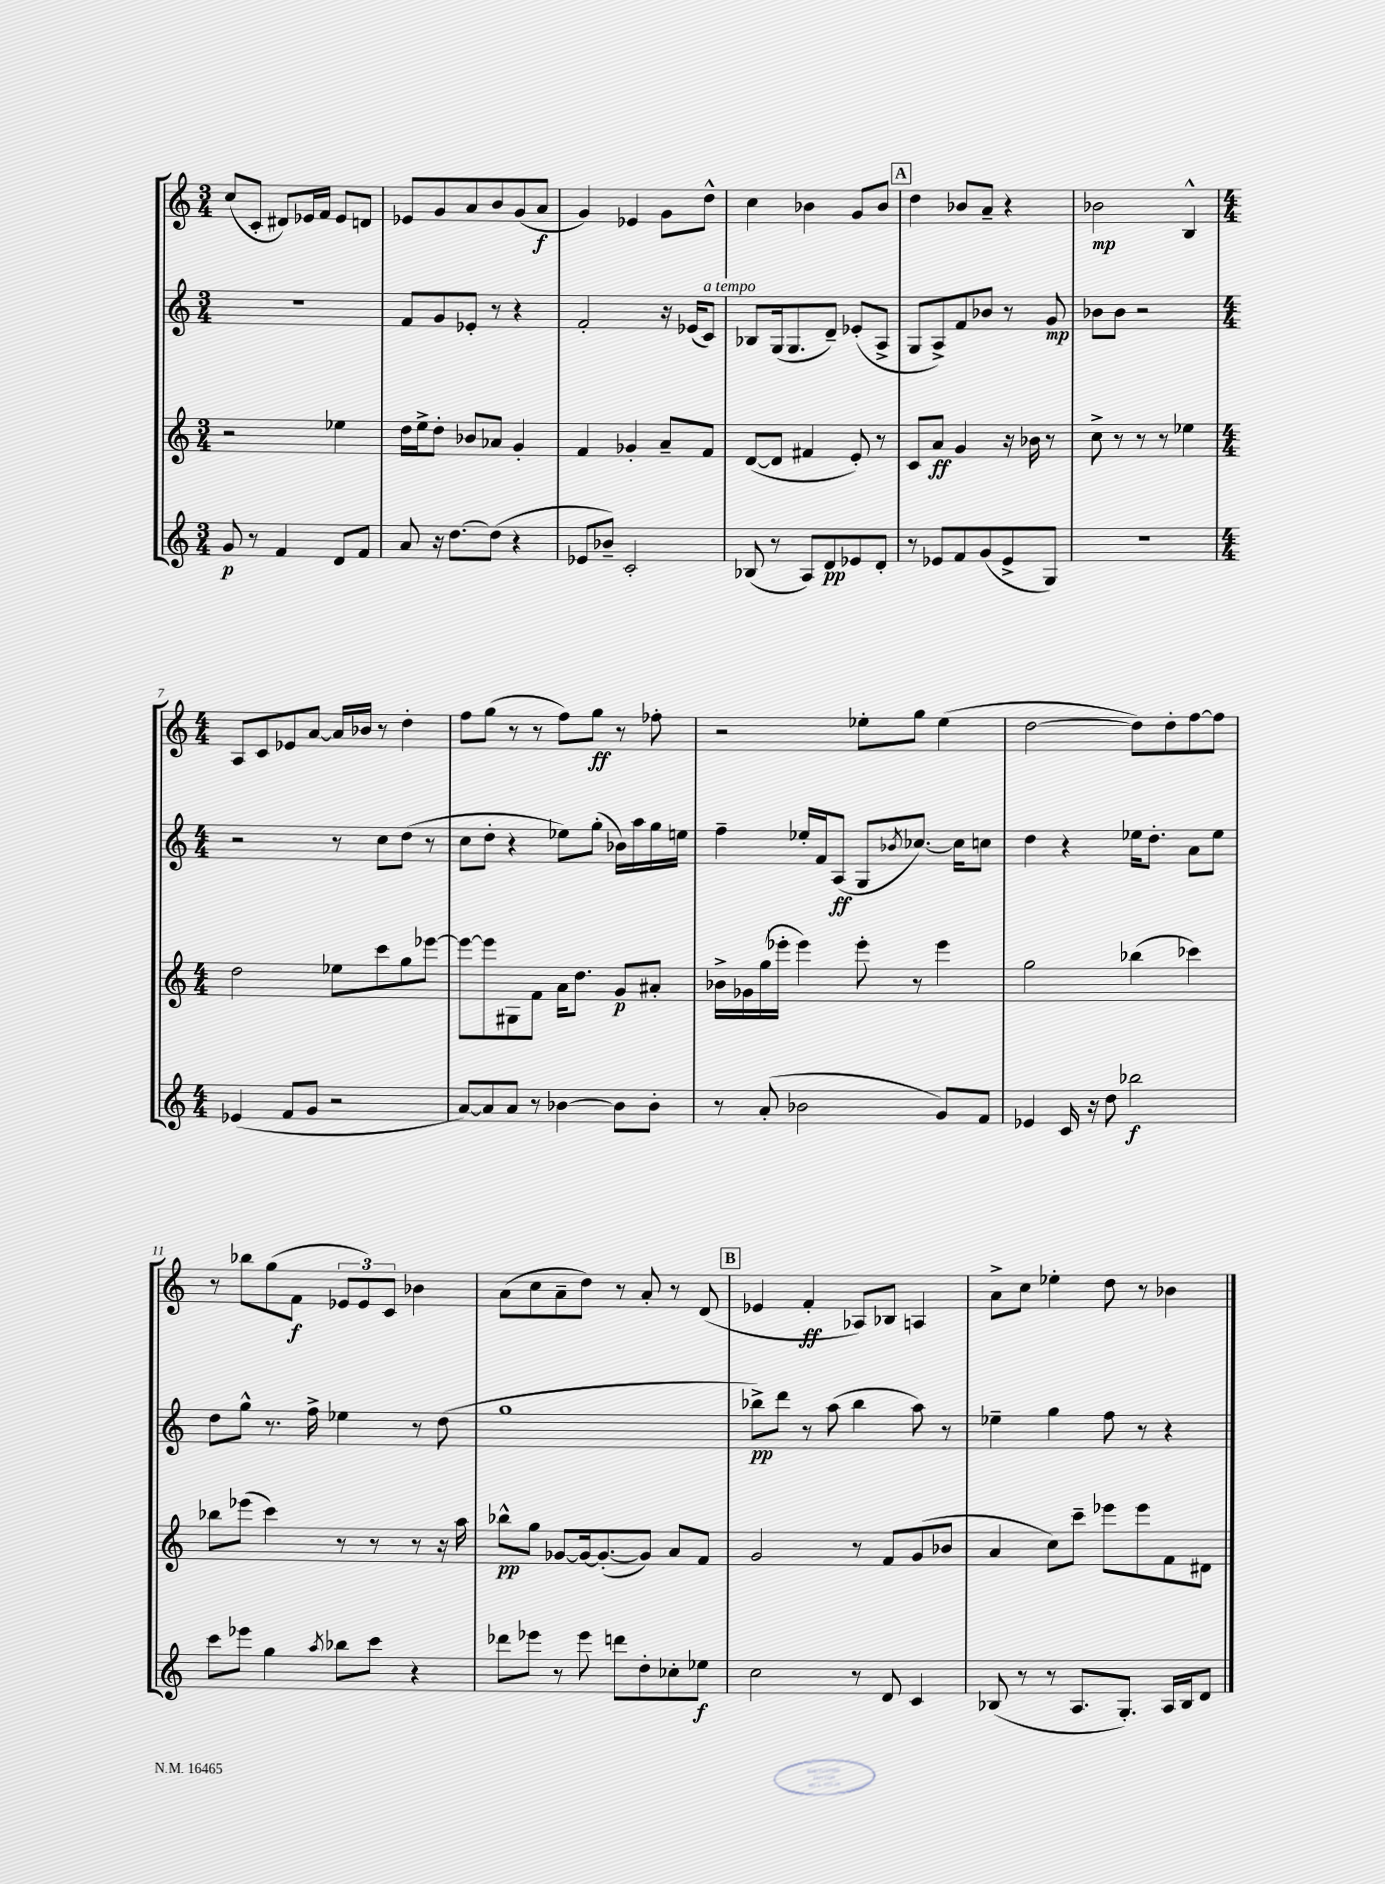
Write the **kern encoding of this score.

**kern	**dynam	**kern	**dynam	**kern	**dynam	**kern	**dynam
*part4	*part4	*part3	*part3	*part2	*part2	*part1	*part1
*staff4	*staff4	*staff3	*staff3	*staff2	*staff2	*staff1	*staff1
*clefG2	*	*clefG2	*	*clefG2	*	*clefG2	*
*k[]	*	*k[]	*	*k[]	*	*k[]	*
*M3/4	*	*M3/4	*	*M3/4	*	*M3/4	*
=1	=1	=1	=1	=1	=1	=1	=1
8g/	p	2r	.	2.r	.	(8cc/L	.
8r	.	.	.	.	.	8c'/J	.
4f/	.	.	.	.	.	8d#X/L)	.
.	.	.	.	.	.	16e-X/L	.
.	.	.	.	.	.	16f/JJ	.
8d/L	.	4ee-X\	.	.	.	8e-/L	.
8f/J	.	.	.	.	.	8dn/J	.
=2	=2	=2	=2	=2	=2	=2	=2
8a/	.	16dd\LL	.	8f/L	.	8e-X/L	.
.	.	16ee^\J	.	.	.	.	.
16r	.	8dd'\J	.	8g/	.	8g/	.
[8.dd\L	.	.	.	.	.	.	.
.	.	8b-X/L	.	8e-X'/J	.	8a/	.
(8dd\J]	.	8a-X/J	.	8r	.	8b/	.
4r	.	4g'/	.	4r	.	(8g/	.
.	.	.	.	.	.	8a/J	f
=3	=3	=3	=3	=3	=3	=3	=3
8e-X/L	.	4f/	.	2f'/	.	4g/)	.
8b-X~/J)	.	.	.	.	.	.	.
2c'/	.	4g-X'/	.	.	.	4e-X/	.
.	.	8a~/L	.	16r	.	8g\L	.
.	.	.	.	(16e-X/KL	.	.	.
!	!	!	!	!LO:TX:a:i:t=a tempo	!	!	!
.	.	8f/J	.	8c/J)	.	8dd^^\J	.
=4	=4	=4	=4	=4	=4	=4	=4
(8B-X/	.	([8d/L	.	8B-X/L	.	4cc\	.
8r	.	8d/J]	.	(16G/k	.	.	.
.	.	.	.	8.G/	.	.	.
8A/L)	.	4f#X/	.	.	.	4b-X\	.
8d/	pp	.	.	8d~/J)	.	.	.
8e-X/	.	8e'/)	.	(8e-X'/L	.	8g/L	.
8d'/J	.	8r	.	8A^/J	.	8b-/J	.
!!LO:REH:place=s1:t=A
=5	=5	=5	=5	=5	=5	=5	=5
8r	.	8c/L	.	8G/L	.	4dd\	.
8e-X/L	.	8a/J	ff	8A^/)	.	.	.
8f/	.	4g/	.	8f/	.	8b-X/L	.
(8g/	.	.	.	8b-X/J	.	8a~/J	.
8e-^/	.	16r	.	8r	.	4r	.
.	.	16b-X\	.	.	.	.	.
8G/J)	.	8r	.	8g/	mp	.	.
=6	=6	=6	=6	=6	=6	=6	=6
2.r	.	8cc^\	.	8b-X\L	.	2b-X\	mp
.	.	8r	.	8b-\J	.	.	.
.	.	8r	.	2r	.	.	.
.	.	8r	.	.	.	.	.
.	.	4ee-X\	.	.	.	4B^^/	.
!!LO:LB:g=z
=7	=7	=7	=7	=7	=7	=7	=7
*M4/4	*	*M4/4	*	*M4/4	*	*M4/4	*
(4e-X/	.	2dd\	.	2r	.	8A/L	.
.	.	.	.	.	.	8c/	.
8f/L	.	.	.	.	.	8e-X/	.
8g/J	.	.	.	.	.	[8a/J	.
2r	.	8ee-X\L	.	8r	.	16a/LL]	.
.	.	.	.	.	.	16b-X/JJ	.
.	.	8ccc\	.	8cc\L	.	8r	.
.	.	8gg\	.	(8dd\J	.	4dd'\	.
.	.	[8eee-X\J	.	8r	.	.	.
=8	=8	=8	=8	=8	=8	=8	=8
[8a/L)	.	8eee-\L_	.	8cc\L	.	8ff\L	.
8a/]	.	8eee-\]	.	8dd'\J	.	(8gg\J	.
8a/J	.	8G#X\	.	4r	.	8r	.
8r	.	8f\J	.	.	.	8r	.
[4b-X\	.	16a\KL	.	8ee-X\L)	.	8ff\L)	.
.	.	8.dd\J	.	.	.	.	.
.	.	.	.	(8gg'\J	.	8gg\J	ff
8b-\L]	.	8g/L	p	16b-X\LL)	.	8r	.
.	.	.	.	16aa\	.	.	.
8b-'\J	.	8a#X'/J	.	16gg\	.	8ff-X'\	.
.	.	.	.	16een\JJ	.	.	.
=9	=9	=9	=9	=9	=9	=9	=9
8r	.	16b-X^\LL	.	4ff~\	.	2r	.
.	.	16g-X\	.	.	.	.	.
(8a'/	.	(16gg\	.	.	.	.	.
.	.	16eee-X'\JJ	.	.	.	.	.
2b-X\	.	4eee-\)	.	16ee-X'/LL	.	.	.
.	.	.	.	16f/J	.	.	.
.	.	.	.	(8A/J	ff	.	.
.	.	8eee-'\	.	8G/L	.	8ee-X'\L	.
.	.	.	.	8qb-X/	.	.	.
.	.	8r	.	[8.cc-X/J)	.	8gg\J	.
8g/L)	.	4eee-\	.	.	.	(4ee-\	.
.	.	.	.	16cc-\KL]	.	.	.
8f/J	.	.	.	8ccn\J	.	.	.
=10	=10	=10	=10	=10	=10	=10	=10
4e-X/	.	2gg\	.	4dd\	.	[2dd\	.
16c/	.	.	.	4r	.	.	.
16r	.	.	.	.	.	.	.
8dd\	.	.	.	.	.	.	.
2bb-X\	f	(4bb-X\	.	16ee-X\KL	.	8dd\L])	.
.	.	.	.	8.dd'\J	.	.	.
.	.	.	.	.	.	8dd'\	.
.	.	4ccc-X\)	.	8a\L	.	[8ff\	.
.	.	.	.	8ee-\J	.	8ff\J]	.
!!LO:LB:g=z
=11	=11	=11	=11	=11	=11	=11	=11
8ccc\L	.	8bb-X\L	.	8dd\L	.	8r	.
8eee-X\J	.	(8eee-X\J	.	8gg^^\J	.	8bb-X\L	.
4gg\	.	4ccc\)	.	8.r	.	(8gg\	.
.	.	.	.	.	.	8f\J	f
.	.	.	.	16ff^\	.	.	.
8qaa/	.	.	.	.	.	.	.
8bb-X\L	.	8r	.	4ee-X\	.	12e-X/L	.
.	.	.	.	.	.	12e-/)	.
8ccc\J	.	8r	.	.	.	.	.
.	.	.	.	.	.	12c/J	.
4r	.	8r	.	8r	.	4b-X\	.
.	.	16r	.	(8dd\	.	.	.
.	.	16aa\	.	.	.	.	.
=12	=12	=12	=12	=12	=12	=12	=12
8ddd-X\L	.	8bb-X^^\L	pp	1gg	.	(8a\L	.
8eee-X\J	.	8gg\J	.	.	.	8cc\	.
8r	.	[8g-X/L	.	.	.	8a~\	.
8eee-\	.	16g-/k_	.	.	.	8dd\J)	.
.	.	(8.g-'/_	.	.	.	.	.
8dddn\L	.	.	.	.	.	8r	.
8dd'\	.	8g-/J])	.	.	.	8a'/	.
8cc-X'\	.	8a/L	.	.	.	8r	.
8ee-X\J	f	8f/J	.	.	.	(8d/	.
!!LO:REH:place=s1:t=B
=13	=13	=13	=13	=13	=13	=13	=13
2cc\	.	2g/	.	8bb-X^\L)	pp	4e-X/	.
.	.	.	.	8ddd\J	.	.	.
.	.	.	.	8r	.	4f'/	ff
.	.	.	.	(8aa\	.	.	.
8r	.	8r	.	4bb-\	.	8A-X/L)	.
8d/	.	8f/L	.	.	.	8B-X/J	.
4c/	.	(8g/	.	8aa\)	.	4An/	.
.	.	8b-X/J	.	8r	.	.	.
=14	=14	=14	=14	=14	=14	=14	=14
(8B-X/	.	4a/	.	4ee-X~\	.	8a^\L	.
8r	.	.	.	.	.	8cc\J	.
8r	.	8cc\L)	.	4gg\	.	4ee-X'\	.
8.A/L	.	8ccc~\J	.	.	.	.	.
.	.	8eee-X\L	.	8ff\	.	8dd\	.
8.G'/J)	.	.	.	.	.	.	.
.	.	8eee-\	.	8r	.	8r	.
16A/LL	.	8f\	.	4r	.	4b-X\	.
16B-/J	.	.	.	.	.	.	.
8d/J	.	8d#X\J	.	.	.	.	.
==	==	==	==	==	==	==	==
*-	*-	*-	*-	*-	*-	*-	*-
